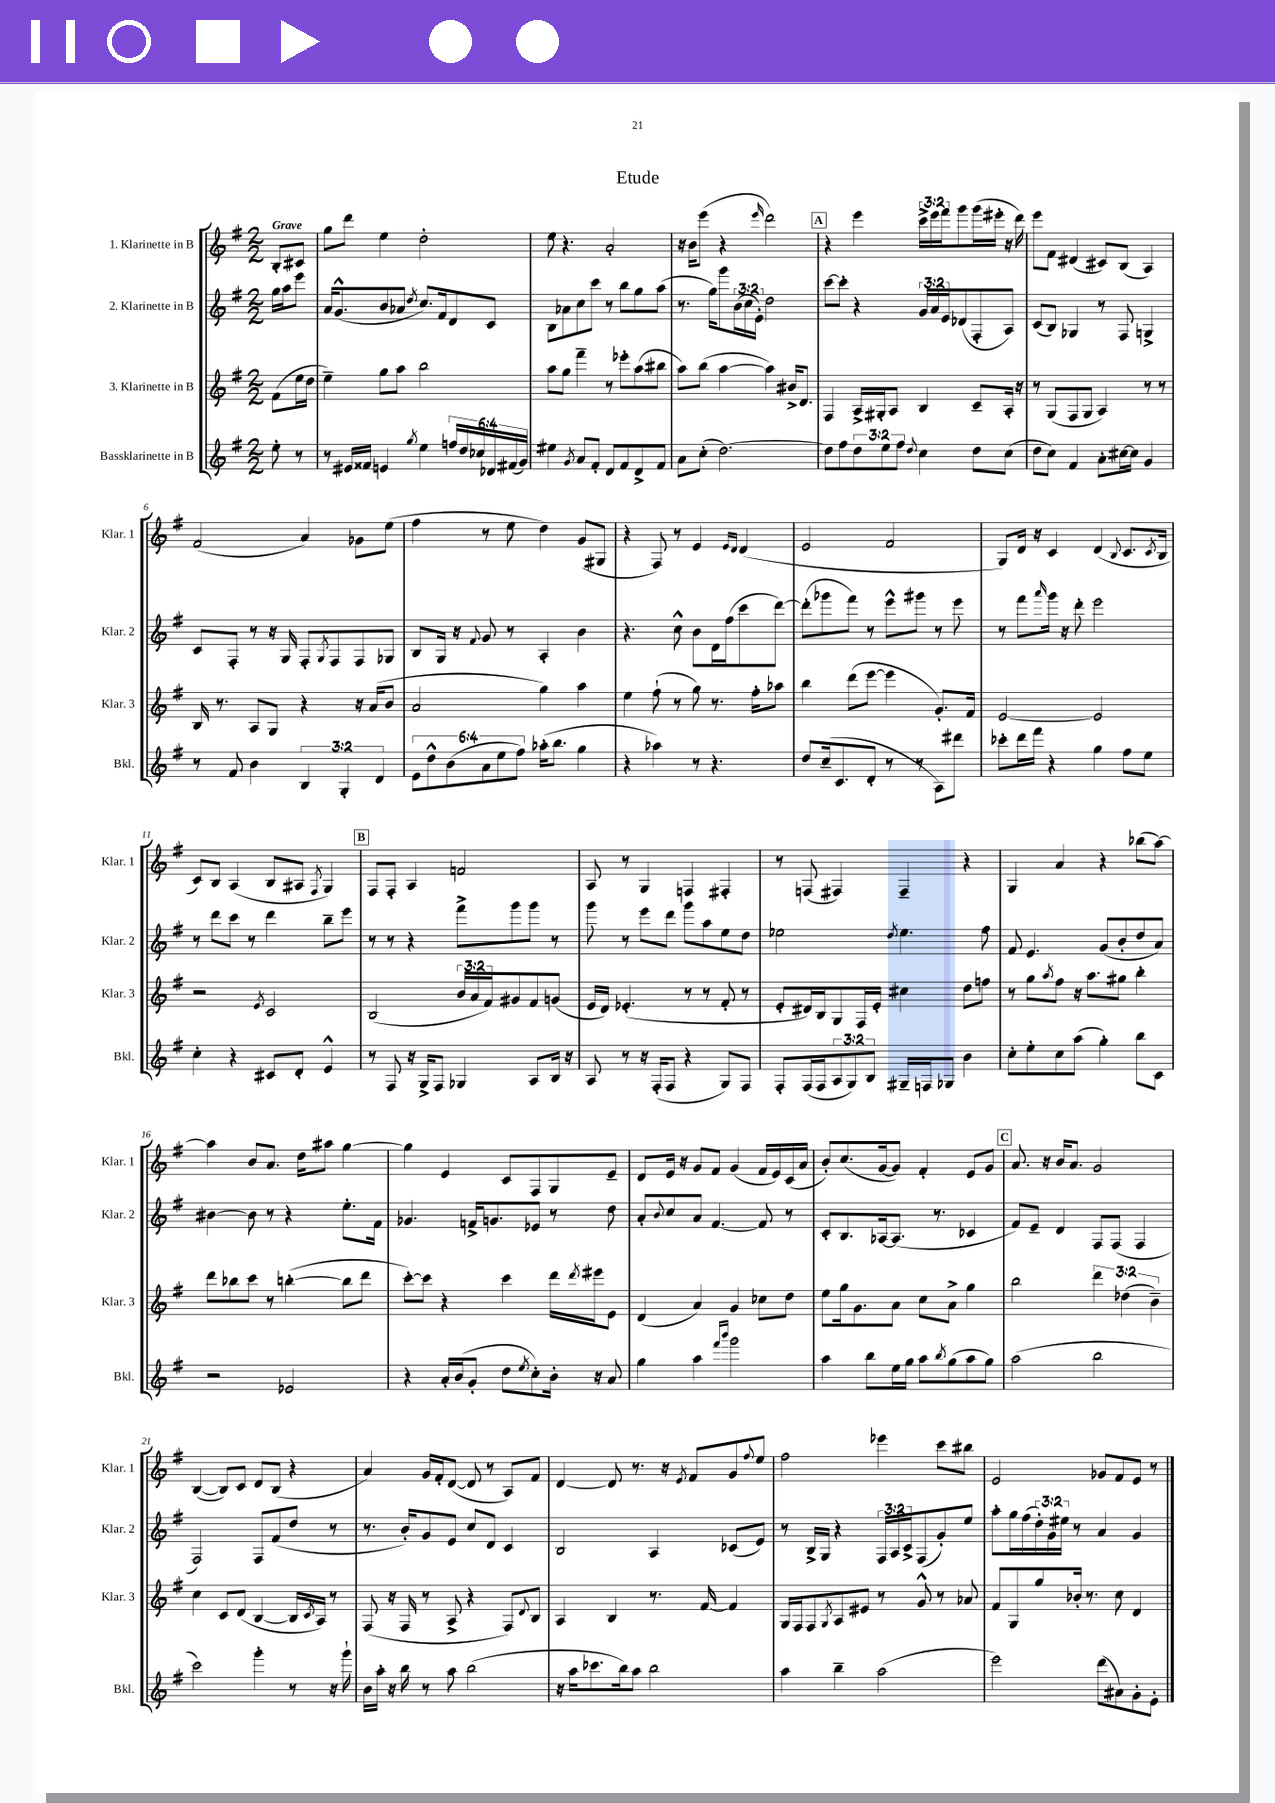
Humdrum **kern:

**kern	**kern	**kern	**kern
*staff4	*staff3	*staff2	*staff1
*clefG2	*clefG2	*clefG2	*clefG2
*k[f#]	*k[f#]	*k[f#]	*k[f#]
*M2/2	*M2/2	*M2/2	*M2/2
8ee'	(8f#	16gg	8B'
.	.	16aa	.
8r	16ee	8eee	8c#
.	16dd	.	.
=	=	=	=
8r	4ee~)	16a	8gg
.	.	(8.g^^	.
16e#	.	.	8ddd
16f##	.	.	.
4e	8gg	8b	4ee
.	8aa	8a-	.
8qgg	.	8qdd	.
4ee	2bb	8.cc)	2dd'
.	.	16f#	.
24ff	.	8d	.
24dd	.	.	.
24cc-	.	.	.
24d-	.	8c	.
(24f#	.	.	.
24g)	.	.	.
=	=	=	=
4ee#	8aa	8B	8ee
.	8gg	8a-	4.r
8qg	.	.	.
8a	4fff#~	8cc	.
8f#'	.	8ccc	.
8d	8r	8r	2a'
8f#	8eee-'	8bb	.
8d^	(8aa	8gg	.
8f#	8bb#	(8aa	.
=	=	=	=
8a	8aa)	8.r	16r
.	.	.	16b
(8cc'	(8bb	.	(8eee
.	.	16gg)	.
[2.dd)	[4aa	8ggg	4r
.	.	(24b	.
.	.	24cc	.
.	.	24e')	.
.	.	.	16qqeee
.	4aa])	2dd	2ddd)
.	16b#^	.	.
.	8.d	.	.
=	=	=	=
8dd]	4F#	[8ccc	4r
8ff#	.	8ccc']	.
12dd	16A^	4r	4eee
.	16G#'	.	.
12ee	.	.	.
.	8A	.	.
12ff#	.	.	.
8qqdd	.	.	.
4cc	4B	24g	24ccc^
.	.	24a	24eee
.	.	24e	24fff#
.	.	(8d-	8ggg
8dd	8c~	8F#'	(16ggg
.	.	.	16eee#'
(8cc	16A'	8A)	16r
.	16r	.	16ddd)
=	=	=	=
8dd	8r	(8c	8eee
8cc)	(8G	8B)	8f#
4f#	8F#	4G-	(4d#
.	8G	.	.
8a'	4A)	8r	8c#)
[16cc#	.	8F#	(8B
16cc#]	.	.	.
4g	8r	4G^	4A)
.	8r	.	.
=	=	=	=
8r	16B	8c	(2f#
.	8.r	.	.
8f#	.	8F#'	.
4b	8A	8r	.
.	8G	16r	.
.	.	16G	.
6B	4r	8F#'	4a)
.	.	8qG	.
.	.	8F#	.
6G'	.	.	.
.	16r	8F#	8g-
.	(16a	.	.
6d	.	.	.
.	8b	8G-	(8ee
=	=	=	=
12e	2a	8B	4ff#
12dd^^	.	.	.
.	.	16G	.
(12b	.	.	.
.	.	16r	.
.	.	8qqf#	.
12a	.	8g	8r
12ee	.	.	.
.	.	8r	8ee
12ff#)	.	.	.
(16aa-'	4gg)	4A'	4dd)
8.bb	.	.	.
4gg	4aa	4b	(8g
.	.	.	8G#
=	=	=	=
4r	4ee	4.r	4r
4aa-)	(8ff#`	.	8F#)
.	8r	8cc^^	8r
8r	8gg)	8b	4e
4.r	8.r	16d	.
.	.	(16ff#	.
.	.	.	16qqe
.	.	.	16qqd
.	.	8ccc	(4d
.	16ff#'	.	.
.	8aa-	[8ddd)	.
=	=	=	=
8dd	4bb	(8ddd']	2e
(16cc~	.	8ggg-	.
8.c	.	.	.
.	(8ddd	8fff#)	.
8d'	[8eee	8r	.
8r	4eee]	8eee^^	2f#
8r	.	8ggg#	.
8A)	8.g')	8r	.
8ddd#	.	8eee	.
.	16f#	.	.
=	=	=	=
8ccc-'	[2e	8r	8G)
16ddd	.	8fff#	16d
16fff#	.	.	16r
.	.	16qqaaa	.
4r	.	16ggg	4c
.	.	16r	.
.	.	8ddd'	.
4gg	2e]	2eee	(4d
.	.	.	8qqB
8ff#	.	.	8.c
8ee	.	.	.
.	.	.	8qc
.	.	.	16B
=	=	=	=
4cc'	2r	8r	8c)
.	.	8ddd	8B
4r	.	8ccc	(4A
.	.	8r	.
.	8qe	.	.
8c#	2c	4ddd	8B
8d'	.	.	8A#
.	.	.	8qF#
4e^^	.	8bb~	4G)
.	.	8eee	.
=	=	=	=
8r	(2B	8r	8F#
8F#	.	8r	8F#'
16r	.	4r	4A
16G^	.	.	.
8F#	.	.	.
4G-	24b	8fff#^	2f
.	24a	.	.
.	24f#)	.	.
.	8g#	8ggg	.
8A	8f#	8ggg	.
16B	(8g	8r	.
16r	.	.	.
=	=	=	=
8A	16e	8ggg	8A
.	16d)	.	.
8r	(4.e-'	8r	8r
16r	.	8eee	4G
(16F#'	.	.	.
8F#	.	8ddd	.
4r	8r	8ggg	4F
.	8r	8aa	.
8G)	8f#'	8ee	4F#'
8F#	8r	8dd	.
=	=	=	=
8F#'	8e'	2ee-	8r
(16F#	16d#)	.	(8F
16F#	16B	.	.
12A	8G	.	4F#)
12G)	.	.	.
.	16F#	.	.
12B	.	.	.
.	16e'	.	.
.	.	8qdd	.
16G#~	4cc#	4.ee-	4F#~
16F	.	.	.
8G-	.	.	.
4b	8dd	.	4r
.	8ff	8ff#	.
=	=	=	=
8cc'	8r	8f#	4G
8ee'	8gg	4.e	.
.	8qaa	.	.
8cc	8ff#	.	4a
(8aa	16r	.	.
.	8.aa	.	.
4gg')	.	(8g	4r
.	8gg#	8b'	.
8bb	4bb'	8dd	(8bb-
8c	.	8a)	[8aa)
=	=	=	=
2r	8ddd	[4b#	4aa]
.	8bb-	.	.
.	8ccc	8b#]	8b
.	8r	8r	8.a
2e-	([4bb'	4r	.
.	.	.	16dd
.	.	.	8aa#
.	8bb]	8.ee'	[4gg
.	8ddd	.	.
.	.	16f#	.
=	=	=	=
4r	[8ccc')	4.g-	4gg]
.	8ccc]	.	.
16a'	4r	.	4e
(16b	.	.	.
8g'	.	16f^	.
.	.	8.g	.
8dd	4ccc	.	8c
8qee	.	.	.
8cc')	.	8e-	8F#
16b'	16ddd	8r	8G
.	8qddd	.	.
16r	16eee#	.	.
8a	8e	8dd	8e~
=	=	=	=
4gg	(4d	8a'	8d
.	.	8qqb	.
.	.	8cc	16e
.	.	.	16r
4aa	4a)	8a	8g
.	.	[4.f#	8f#
16qqfff#	.	.	.
16qqbbb	.	.	.
2ggg	4g	.	(4g
.	8cc-	8f#]	16f#
.	.	.	16e)
.	8dd	8r	(16c
.	.	.	16a
=	=	=	=
4aa	8ee	8c'	8b')
.	16gg	8.B	(8.cc
.	8.g	.	.
8bb	.	.	.
.	.	[16A-	[16g
16ee	8a	(8.A-]	8g])
16gg	.	.	.
8aa	8cc	.	4f#'
.	.	8.r	.
8qbb	.	.	.
(8gg	8a^	.	.
8aa	4gg	4c-	8e
8gg)	.	.	8g
=	=	=	=
(2aa	2bb	8f#)	8.a
.	.	8e~	.
.	.	.	16r
.	.	4d	16b
.	.	.	8.a
2bb	6ddd	8F#	2g
.	.	(8F#	.
.	(6dd-	.	.
.	.	4F#	.
.	6b~)	.	.
=	=	=	=
2ccc)	4cc	2F#)	([4B
.	8c	.	8B])
.	(8d	.	8c
4ggg'	[4B	8F#	8d
.	.	(8f#	(8B
8r	16B]	8dd	4r
.	8qc	.	.
.	16A)	.	.
16r	8r	8r	.
16ggg`	.	.	.
=	=	=	=
16b	(8F#	8.r	4a)
16aa'	.	.	.
16r	16r	.	.
16bb	16F#	16b')	.
8r	8r	8g	16g
.	.	.	16f#'
8aa	8A^	8e	([8d
(2bb	4r	8cc	8d]
.	.	8d	8r
.	8F#)	4c	8A)
.	8qqd	.	.
.	8B	.	8f#
=	=	=	=
16r	4A	2B	[4d
16aa	.	.	.
8.ccc-	.	.	.
.	4B	.	8d]
16bb)	.	.	.
8aa	.	.	8.r
2bb	8.r	4A	.
.	.	.	16r
.	.	.	8qe
.	.	.	8f#
.	[16f#	.	.
.	4f#]	(8c-	8g
.	.	.	8qqff#
.	.	8e)	8ee
=	=	=	=
4aa	16G	8r	2ff#
.	16F#	.	.
.	8F#	16B^	.
.	.	16G	.
.	8qG	.	.
4bb~	8A	4r	.
.	8e#	.	.
(2aa	8r	24F#	4eee-
.	.	24A	.
.	.	24c^	.
.	8g^^	(8F#	.
.	8r	8g')	8ccc
.	8a-	8ee	8bb#
=	=	=	=
2eee)	8f#	8aa'	2e
.	8G	16gg	.
.	.	(16ff#	.
.	8gg	24dd')	.
.	.	24g	.
.	.	24ee#	.
.	16b-'	8r	.
.	8.r	.	.
(8ddd	.	4a	8g-
8a#)	8cc	.	8f#
8g'	4d	4g	8e
8e'	.	.	8r
==	==	==	==
*-	*-	*-	*-
